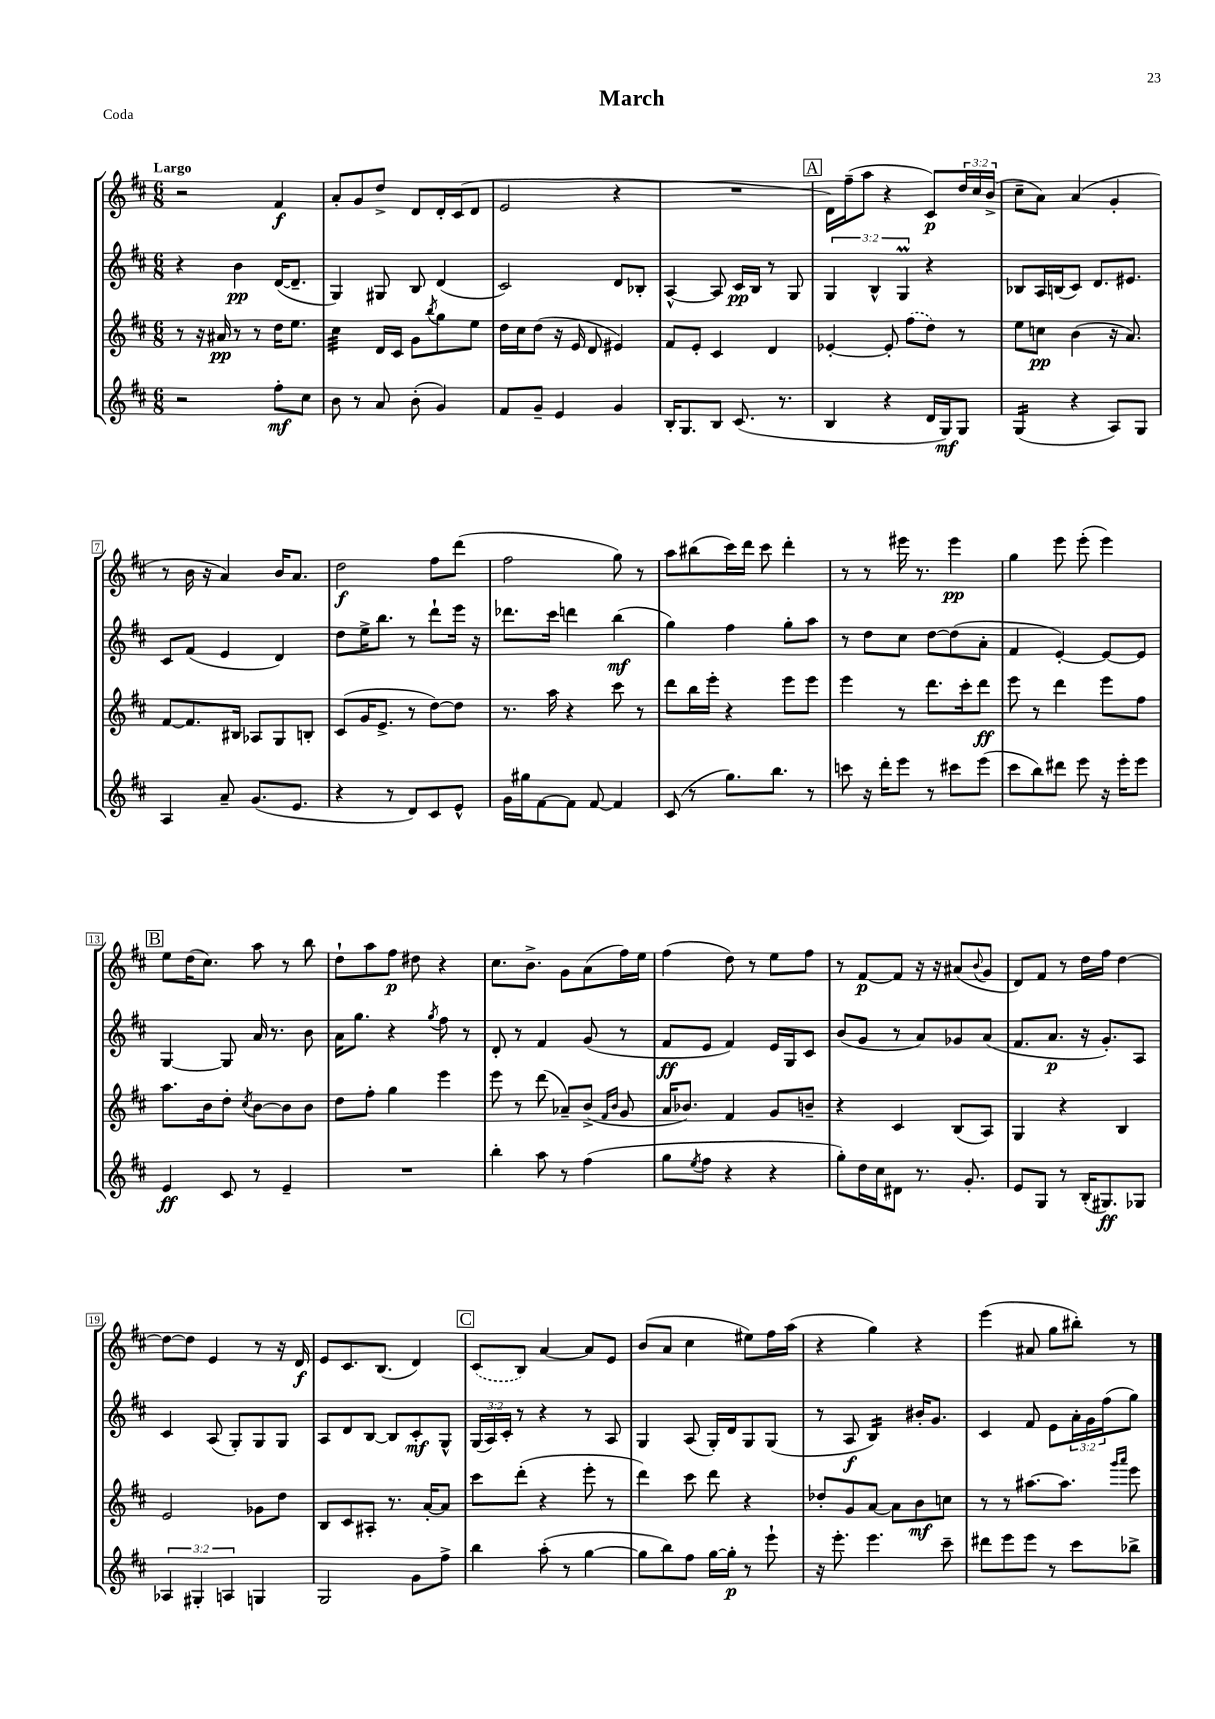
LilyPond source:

\header { title = "March" piece = "Coda" }
<<
\new StaffGroup <<
\new Staff = "s0" {
    \clef treble \key d \major \numericTimeSignature \time 6/8 \override Staff.TupletNumber.text = #tuplet-number::calc-fraction-text \tempo "Largo"
    r2 fis'4\f |
    a'8-. g'8 d''8-> d'8 d'16-. cis'16( d'8 |
    e'2 r4 |
    R2. |
    \mark \markup { \box "A" } d'16) fis''16--( a''8 r4 cis'8\p) \tuplet 3/2 { d''16 cis''16 b'16->( } |
    cis''8-- a'8) a'4( g'4-. |
    r8 b'16 r16 a'4) b'16 a'8. |
    d''2\f fis''8 d'''8( |
    fis''2 g''8) r8 |
    a''8 bis''8( cis'''16) d'''16 cis'''8 d'''4-. |
    r8 r8 eis'''16 r8. eis'''4\pp |
    g''4 e'''8 e'''8-.( e'''4) |
    \mark \markup { \box "B" } e''8 d''16( cis''8.) a''8 r8 b''8 |
    d''8-! a''8 fis''8\p dis''8 r4 |
    cis''8. b'8.-> g'8 a'8( fis''16) e''16 |
    fis''4( d''8) r8 e''8 fis''8 |
    r8 fis'8~\p fis'8 r16 r16 ais'8( \appoggiatura { b'8 } g'8 |
    d'8) fis'8 r8 d''16 fis''16 d''4~ |
    d''8~ d''8 e'4 r8 r16 d'16\f |
    e'8 cis'8. b8.( d'4) |
    \mark \markup { \box "C" } \once \slurDashed cis'8( b8) a'4~ a'8 e'8 |
    b'8( a'8 cis''4 eis''8) fis''16 a''16( |
    r4 g''4) r4 |
    e'''4( ais'8 g''8 bis''8-.) r8 \bar "|." |
}
\new Staff = "s1" {
    \clef treble \key d \major \numericTimeSignature \time 6/8 \override Staff.TupletNumber.text = #tuplet-number::calc-fraction-text
    r4 b'4\pp d'16~( d'8.-- |
    g4) gis8 b8 d'4( |
    cis'2) d'8 bes8-. |
    a4~-^ a8 cis'16\pp b16 r8 g8 |
    \mark \markup { \box "A" } \tuplet 3/2 { g4 b4-^ g4\prall } r4 |
    bes8 a16 b16( cis'8) d'8. eis'8. |
    cis'8 fis'8( e'4 d'4) |
    d''8 e''16-> b''8. r8 d'''8-! e'''16 r16 |
    des'''8. cis'''16 d'''4 b''4\mf( |
    g''4) fis''4 g''8-. a''8 |
    r8 d''8 cis''8 d''8~ d''8( a'8-. |
    fis'4 e'4~-.) e'8~ e'8 |
    \mark \markup { \box "B" } g4~ g8 a'16 r8. b'8 |
    a'16 g''8. r4 \acciaccatura { g''8 } fis''8 r8 |
    d'8-. r8 fis'4 g'8( r8 |
    fis'8\ff e'8 fis'4) e'16 g16 cis'8 |
    b'8( g'8 r8 a'8) ges'8 a'8( |
    fis'8. a'8.\p r16 g'8.-.) a8 |
    cis'4 a8( g8-.) g8 g8 |
    a8 d'8 b8~ b8 cis'8-.\mf g8-^ |
    \mark \markup { \box "C" } \tuplet 3/2 { g16( a16) cis'16-. } r8 r4 r8 a8 |
    g4 a8( g16-.) d'16 g8 g8( |
    r8 a8\f b4:16) bis'16-. g'8. |
    cis'4 fis'8 e'8 \tuplet 3/2 { a'16-. g'16 fis''16( } g''8) \bar "|." |
}
\new Staff = "s2" {
    \clef treble \key d \major \numericTimeSignature \time 6/8
    r8 r16 ais'16\pp r8 r8 d''16 e''8. |
    cis''4:32 d'16 cis'16 g'8 \acciaccatura { b''8 } g''8 e''8 |
    d''16 cis''16 d''8( r16 e'16 d'8 eis'4) |
    fis'8 e'8-. cis'4 d'4 |
    \mark \markup { \box "A" } ees'4~-. ees'8-. \once \slurDashed fis''8( d''8) r8 |
    e''8 c''8\pp b'4( r16 a'8.) |
    fis'8~ fis'8. bis16 aes8 g8 b8-. |
    cis'8( g'16 e'8.-> r8 d''8~) d''8 |
    r8. a''16 r4 cis'''8 r8 |
    d'''8 b''16 e'''16-. r4 e'''8 e'''8 |
    e'''4 r8 d'''8. cis'''16-. d'''8\ff |
    e'''8 r8 d'''4 e'''8 fis''8 |
    \mark \markup { \box "B" } a''8. b'16 d''8-. \acciaccatura { cis''8 } b'8~ b'8 b'8 |
    d''8 fis''8-. g''4 e'''4 |
    e'''8 r8 d'''8( aes'8--) b'8->( \grace { fis'16 b'16 } g'8 |
    a'16 bes'8.) fis'4 g'8 b'8-- |
    r4 cis'4 b8( a8) |
    g4 r4 b4 |
    e'2 ges'8 d''8 |
    b8 cis'8 ais8-. r8. a'16~-. a'8 |
    \mark \markup { \box "C" } cis'''8 d'''8-.( r4 e'''8-. r8 |
    d'''4) cis'''8 d'''8 r4 |
    des''8-. g'8 a'8~ a'8 b'8\mf c''8 |
    r8 r8 ais''8.~ ais''8. \grace { g'''16 a'''16 } e'''8 \bar "|." |
}
\new Staff = "s3" {
    \clef treble \key d \major \numericTimeSignature \time 6/8 \override Staff.TupletNumber.text = #tuplet-number::calc-fraction-text
    r2 fis''8-.\mf cis''8 |
    b'8 r8 a'8 b'8-.( g'4) |
    fis'8 g'8-- e'4 g'4 |
    b16-. g8. b8 cis'8.( r8. |
    \mark \markup { \box "A" } b4 r4 d'16 g16\mf) g8 |
    g4:16( r4 a8) g8 |
    a4 a'8-- g'8.( e'8. |
    r4 r8 d'8) cis'8 e'8-^ |
    g'16 gis''16 fis'8~ fis'8 fis'8~ fis'4 |
    cis'8( r8 g''8.) b''8. r8 |
    c'''8 r16 d'''16-. e'''8 r8 cis'''8 e'''8( |
    cis'''8 b''8) dis'''8 e'''8 r16 e'''16-. e'''8 |
    \mark \markup { \box "B" } e'4\ff cis'8 r8 e'4-- |
    R2. |
    b''4-. a''8 r8 fis''4( |
    g''8 \acciaccatura { e''8 } fis''8 r4 r4 |
    g''8-.) d''16 cis''16 dis'8 r8. g'8.-. |
    e'8 g8 r8 b16-.( gis8.\ff) ges8 |
    \tuplet 3/2 { aes4 gis4-. a4 } g4 |
    g2 g'8 fis''8-> |
    \mark \markup { \box "C" } b''4 a''8-.( r8 g''4~ |
    g''8 b''8) fis''8 g''16~ g''16-.\p r8 e'''8-! |
    r16 e'''8.-. e'''4. cis'''8-- |
    dis'''8 e'''8 e'''8 r8 cis'''8 bes''8-> \bar "|." |
}
>>
>>
\layout { \context { \Score \override BarNumber.stencil = #(make-stencil-boxer 0.1 0.3 ly:text-interface::print) } }
